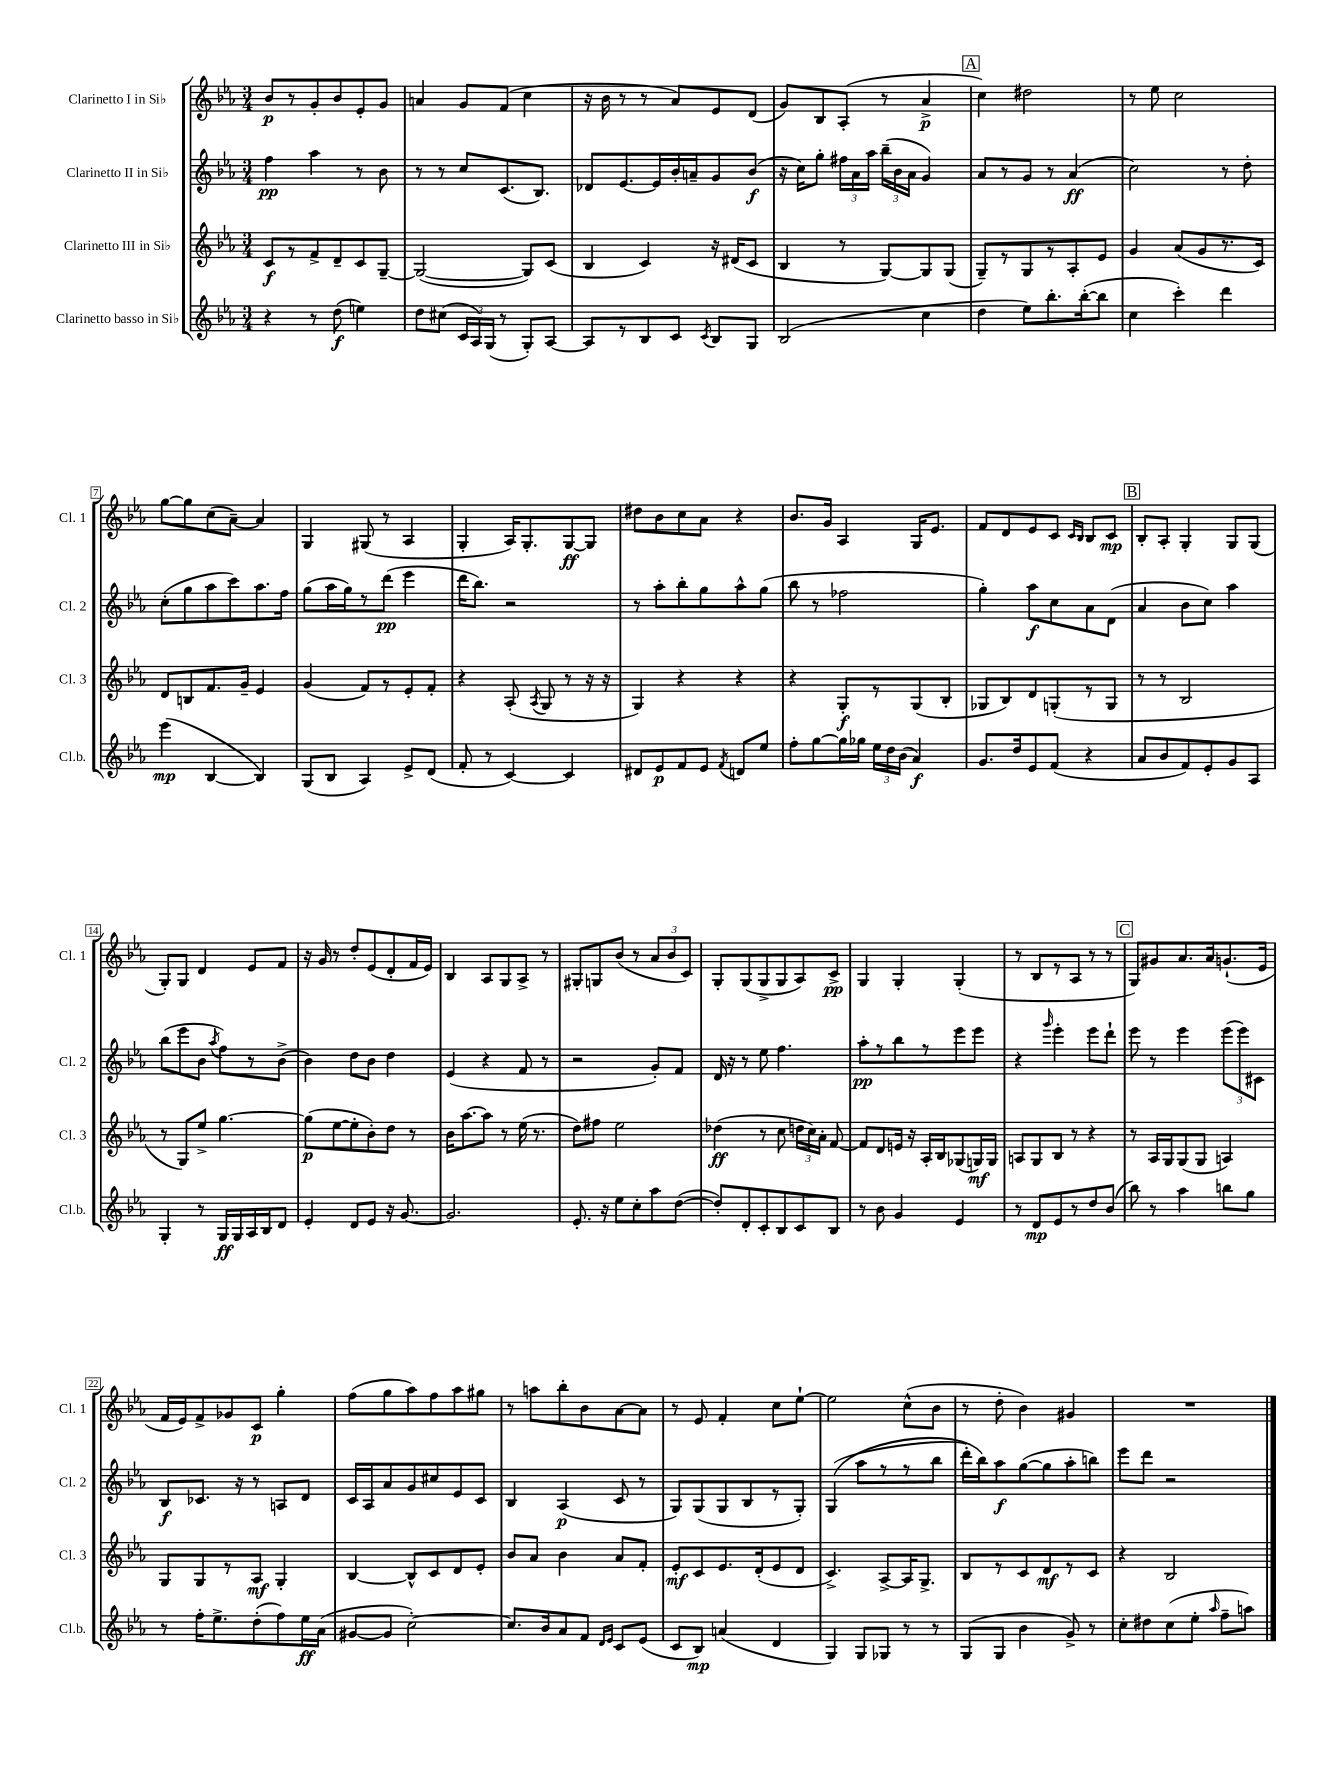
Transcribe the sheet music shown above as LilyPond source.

<<
\new StaffGroup <<
\new Staff = "s0" \with { instrumentName = "Clarinetto I in Sib" shortInstrumentName = "Cl. 1" } {
    \clef treble \key ees \major \numericTimeSignature \time 3/4
    \autoBeamOff bes'8[\p r8 g'8-. bes'8 ees'8-. g'8] |
    a'4 g'8[ f'8]( c''4 |
    r16 bes'16 r8 r8 aes'8[) ees'8 d'8]( |
    g'8[) bes8 aes8]-.( r8 aes'4->\p |
    \mark \markup { \box "A" } c''4) dis''2 |
    r8 ees''8 c''2 |
    g''8[~ g''8 c''8( aes'8]~--) aes'4 |
    g4 gis8( r8 aes4 |
    g4-. aes16[) g8.-. g8~\ff g8] |
    dis''8[ bes'8 c''8 aes'8] r4 |
    bes'8.[ g'16] aes4 g16[ ees'8.] |
    f'8[ d'8 ees'8 c'8] \grace { c'16[ bes16] } bes8[ c'8]\mp |
    \mark \markup { \box "B" } bes8[-. aes8]-. g4-. g8[ g8]( |
    g8[-.) g8] d'4 ees'8[ f'8] |
    r16 g'16 r8 d''8[-. ees'8( d'8-. f'16 ees'16]) |
    bes4 aes8[ g8 aes8]-> r8 |
    gis8[-. g8 bes'8]( r8 \tuplet 3/2 { aes'8[ bes'8 c'8]) } |
    g8[-. g8( g8-> g8 aes8) c'8]->\pp |
    g4 g4-. g4-.( |
    r8 bes8[ r8 aes8] r8 r8 |
    \mark \markup { \box "C" } g8[) gis'8 aes'8. aes'16 g'8.-!( ees'16] |
    f'16[ ees'16) f'8-> ges'8 c'8]\p g''4-. |
    f''8[( g''8 aes''8) f''8 aes''8 gis''8] |
    r8 a''8[ bes''8-. bes'8 aes'8~ aes'8] |
    r8 ees'8 f'4-. c''8[ ees''8]~-! |
    ees''2 c''8[-^( bes'8] |
    r8 d''8-. bes'4) gis'4 |
    R2. \bar "|." |
}
\new Staff = "s1" \with { instrumentName = "Clarinetto II in Sib" shortInstrumentName = "Cl. 2" } {
    \clef treble \key ees \major \numericTimeSignature \time 3/4
    \autoBeamOff f''4\pp aes''4 r8 bes'8 |
    r8 r8 c''8[ c'8.( bes8.]) |
    des'8[ ees'8.~ ees'16 bes'16-. a'16-- g'8 bes'8]\f( |
    r16 c''16[) g''8]-. \tuplet 3/2 { fis''16[ aes'16 aes''16] } \tuplet 3/2 { bes''16[--( bes'16 aes'16] } g'4) |
    \mark \markup { \box "A" } aes'8[ r8 g'8] r8 aes'4\ff( |
    c''2) r8 d''8-. |
    c''8[-.( g''8 aes''8 c'''8) aes''8. f''16] |
    g''8[( aes''16 g''16) r8 d'''8]\pp( ees'''4 |
    d'''16[ bes''8.]) r2 |
    r8 aes''8[-. bes''8-. g''8 aes''8-^ g''8]( |
    bes''8 r8 fes''2 |
    g''4-.) aes''8[\f c''8 aes'8 d'8]( |
    \mark \markup { \box "B" } aes'4 bes'8[ c''8]) aes''4 |
    bes''8[( ees'''8 bes'8] \acciaccatura { aes''8 } f''8[) r8 bes'8]->( |
    bes'4) d''8[ bes'8] d''4 |
    ees'4( r4 f'8 r8 |
    r2 g'8[-.) f'8] |
    d'16 r16 r8 ees''8 f''4. |
    aes''8[-.\pp r8 bes''8 r8 ees'''8 ees'''8] |
    r4 \grace { g'''16 } ees'''4-. ees'''8[ d'''8]-! |
    \mark \markup { \box "C" } ees'''8 r8 ees'''4 \tuplet 3/2 { ees'''8[( ees'''8) cis'8] } |
    bes8[\f ces'8.] r16 r8 a8[ d'8] |
    c'16[ aes16 aes'8 g'8 cis''8 ees'8 c'8] |
    bes4 aes4\p( c'8 r8 |
    g8[) g8( g8 bes8 r8 g8]-.) |
    g4(\( aes''8[ r8 r8 bes''8] |
    d'''16[-.) bes''16\) aes''8\f g''8~( g''8 aes''8-. b''8]) |
    ees'''8[ d'''8] r2 \bar "|." |
}
\new Staff = "s2" \with { instrumentName = "Clarinetto III in Sib" shortInstrumentName = "Cl. 3" } {
    \clef treble \key ees \major \numericTimeSignature \time 3/4
    \autoBeamOff c'8[\f r8 f'8-> d'8-- c'8 g8]~-- |
    g2~( g8[) c'8]( |
    bes4 c'4) r16 dis'16[( c'8] |
    bes4 r8 g8[~) g8 g8]( |
    \mark \markup { \box "A" } g8[--) r8 g8 r8 aes8-. ees'8] |
    g'4 aes'8[( g'8 r8. c'16]) |
    d'8[ b8 f'8. g'16]-- ees'4 |
    g'4( f'8[) r8 ees'8-. f'8]-. |
    r4 aes8-.( \acciaccatura { aes8 } g8 r8 r16 r16 |
    g4) r4 r4 |
    r4 g8[-.\f r8 g8( bes8]-. |
    ges8[ bes8) d'8 g8-.( r8 g8] |
    \mark \markup { \box "B" } r8 r8 bes2 |
    r8 g8[) ees''8]-> g''4.~ |
    g''8[\p( ees''8~ ees''8-. bes'8-.) d''8] r8 |
    bes'16[ aes''8.~ aes''8] r8 ees''16( r8. |
    d''8[) fis''8] ees''2 |
    des''4\ff( r8 c''8 \tuplet 3/2 { d''16[ c''16) aes'16]-. } f'8~ |
    f'8[ d'8 e'16] r16 aes16[-. bes16 ges8( g16\mf) g16] |
    a8[ g8 bes8] r8 r4 |
    \mark \markup { \box "C" } r8 aes16[ g16 g8( g8] a4) |
    g8[ g8 r8 aes8]\mf g4-. |
    bes4~ bes8[-^ c'8 d'8 ees'8]-. |
    bes'8[ aes'8] bes'4 aes'8[ f'8]-. |
    ees'8[-.\mf c'8 ees'8. d'16-.( ees'8 d'8] |
    c'4.->) aes8[~-> aes16 g8.]-> |
    bes8[ r8 c'8 d'8\mf r8 c'8] |
    r4 bes2 \bar "|." |
}
\new Staff = "s3" \with { instrumentName = "Clarinetto basso in Sib" shortInstrumentName = "Cl.b." } {
    \clef treble \key ees \major \numericTimeSignature \time 3/4
    \autoBeamOff r4 r8 d''8\f( e''4) |
    d''8[ cis''8]( \tuplet 3/2 { c'16[ aes16) g16]( } r8 g8[-.) aes8]~ |
    aes8[ r8 bes8 c'8] \acciaccatura { c'8 } bes8[ g8] |
    bes2( c''4 |
    \mark \markup { \box "A" } d''4 ees''8[) bes''8.-. bes''16~-.( bes''8] |
    c''4 c'''4-.) d'''4 |
    ees'''4\mp( bes4~ bes4) |
    g8[( bes8] aes4) ees'8[-> d'8]( |
    f'8-. r8 c'4~) c'4 |
    dis'8[ ees'8\p f'8 ees'8] \acciaccatura { f'8 } d'8[ ees''8] |
    f''8[-. g''8~ g''16 ges''16] \tuplet 3/2 { ees''16[ d''16 bes'16]( } aes'4\f) |
    g'8.[ d''16 ees'8 f'8]( r4 |
    \mark \markup { \box "B" } aes'8[ bes'8 f'8) ees'8-. g'8 aes8] |
    g4-. r8 g16[\ff g16 aes16 bes16 d'8] |
    ees'4-. d'8[ ees'8] r16 g'8.~ |
    g'2. |
    ees'8.-. r16 ees''8[ c''8-. aes''8 d''8]~( |
    d''8[-.) d'8-. c'8-. bes8 c'8 bes8] |
    r8 bes'8 g'4 ees'4 |
    r8 d'8[\mp ees'8 r8 d''8 bes'8]( |
    \mark \markup { \box "C" } bes''8) r8 aes''4 b''8[ g''8] |
    r8 f''16[-. ees''8.-> d''8-.( f''8) ees''16\ff aes'16]( |
    gis'8[~ gis'8] c''2~-.) |
    c''8.[ bes'16 aes'8 f'8] \grace { d'16[ ees'16] } c'8[ ees'8]( |
    c'8[ bes8]\mp) a'4( d'4 |
    g4) g8[ ges8] r8 r8 |
    g8[( g8] bes'4 g'8->) r8 |
    c''8[-. dis''8 c''8( ees''8]-. \grace { aes''16 } f''8[-- a''8]) \bar "|." |
}
>>
>>
\layout { \context { \Score \override BarNumber.stencil = #(make-stencil-boxer 0.1 0.3 ly:text-interface::print) } }
